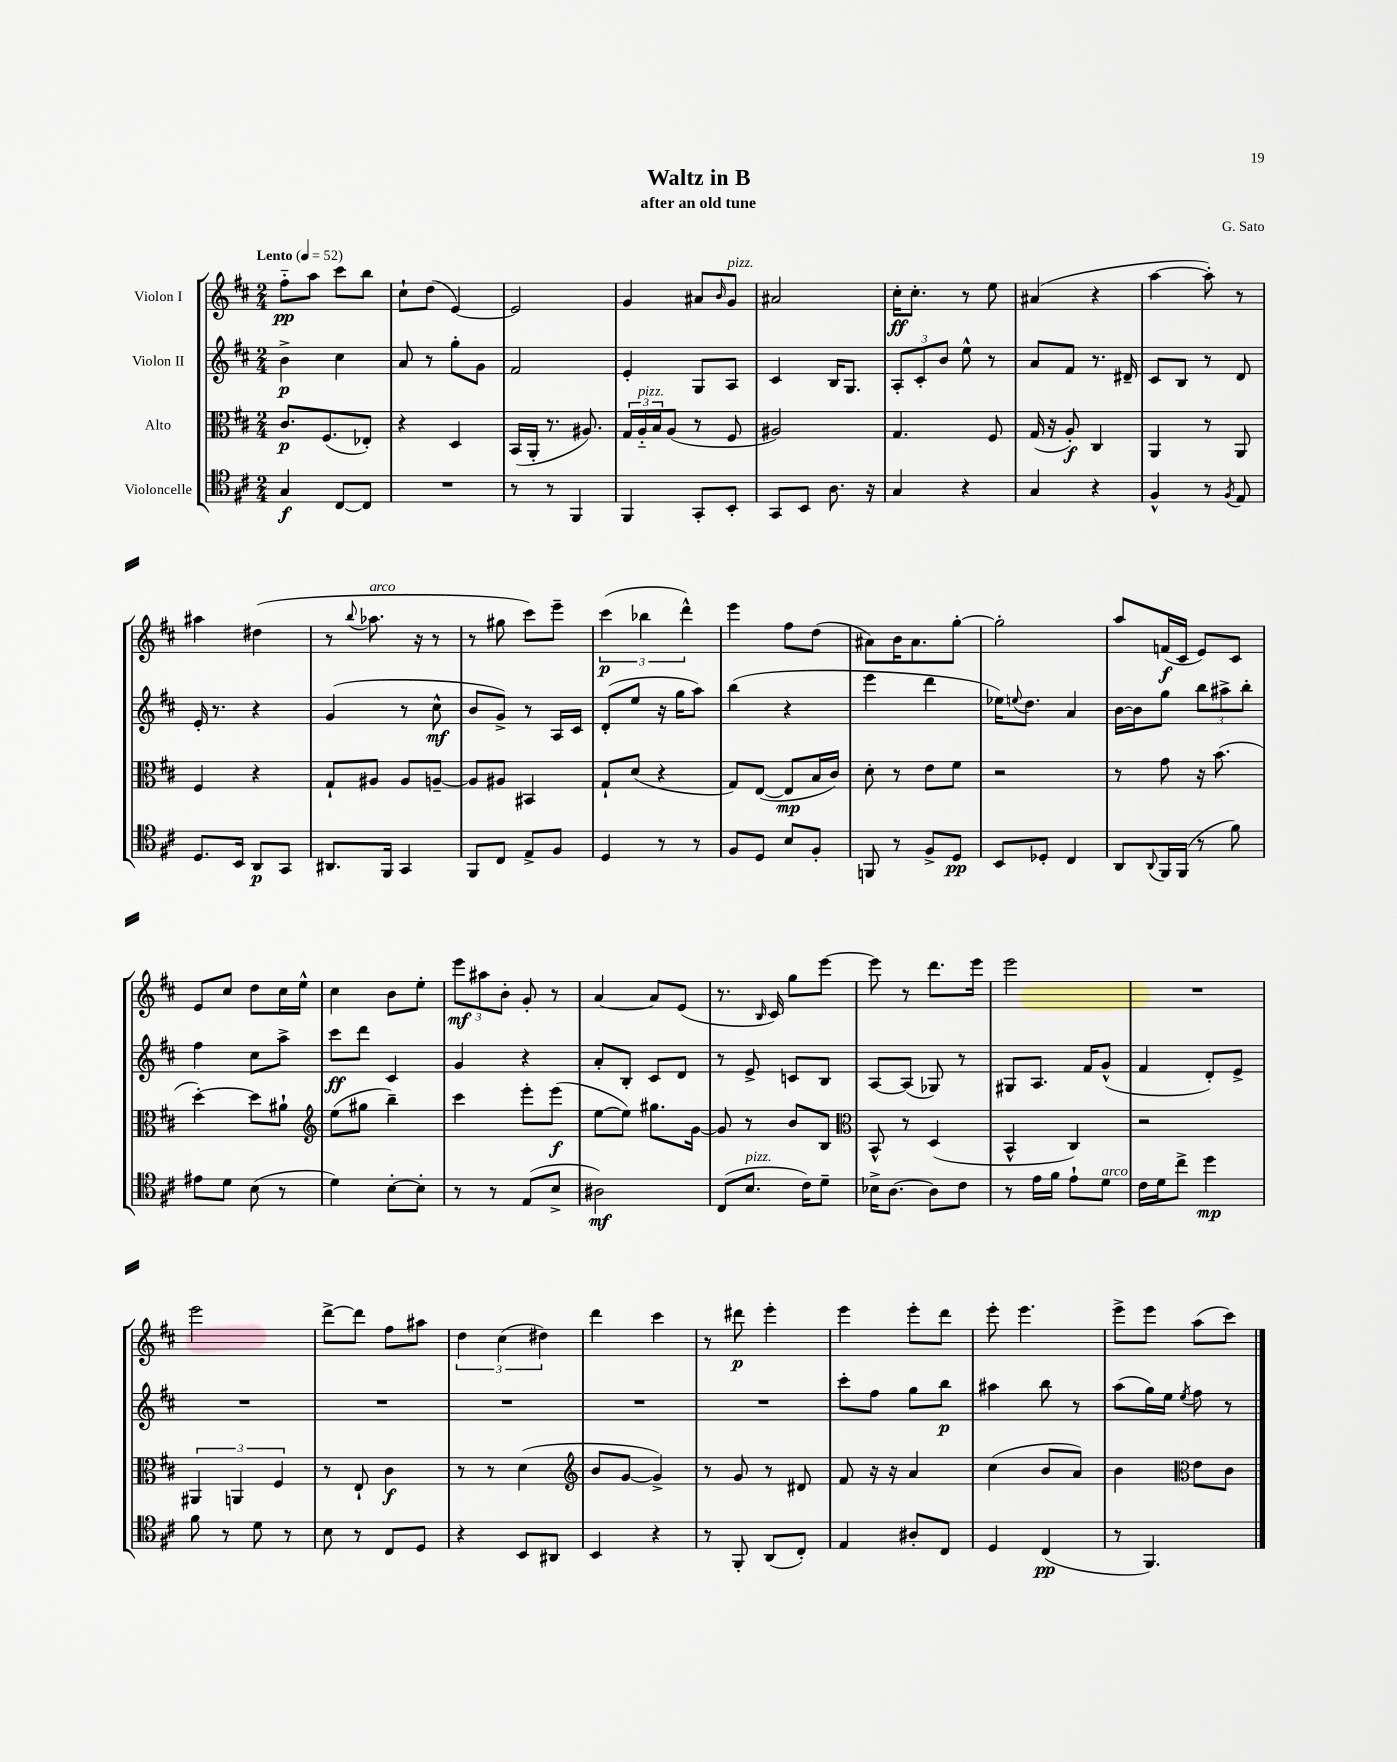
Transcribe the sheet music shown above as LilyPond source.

\header { title = "Waltz in B" composer = "G. Sato" subtitle = "after an old tune" }
<<
\new StaffGroup <<
\new Staff = "s0" \with { instrumentName = "Violon I" } {
    \clef treble \key d \major \numericTimeSignature \time 2/4 \tempo "Lento" 4 = 52
    fis''8-_\pp a''8 cis'''8 b''8 |
    cis''8-! d''8( e'4~) |
    e'2 |
    g'4 ais'8 \grace { b'16 } g'8^\markup { \italic "pizz." } |
    ais'2 |
    cis''16-.\ff cis''8.-. r8 e''8 |
    ais'4( r4 |
    a''4~ a''8-.) r8 |
    ais''4 dis''4( |
    r8 \appoggiatura { b''8 } aes''8.^\markup { \italic "arco" } r16 r8 |
    r8 gis''8 cis'''8) e'''8-- |
    \tuplet 3/2 { cis'''4\p( bes''4 d'''4-^) } |
    e'''4 fis''8 d''8( |
    ais'8) b'16 ais'8. g''8~-. |
    g''2-. |
    a''8 f'16\f( cis'16 e'8) cis'8 |
    e'8 cis''8 d''8 cis''16 e''16-^ |
    cis''4 b'8 e''8-. |
    \tuplet 3/2 { e'''8\mf ais''8 b'8-. } g'8-. r8 |
    a'4~ a'8 e'8( |
    r8. \grace { b16 } cis'16) g''8 e'''8~ |
    e'''8 r8 d'''8. e'''16 |
    e'''2 |
    R2 |
    e'''2 |
    d'''8~-> d'''8 fis''8 ais''8 |
    \tuplet 3/2 { d''4 cis''4( dis''4) } |
    d'''4 cis'''4 |
    r8 dis'''8\p e'''4-. |
    e'''4 e'''8-. d'''8 |
    e'''8-. e'''4. |
    e'''8-> e'''8 a''8( cis'''8) \bar "|." |
}
\new Staff = "s1" \with { instrumentName = "Violon II" } {
    \clef treble \key d \major \numericTimeSignature \time 2/4
    b'4->\p cis''4 |
    a'8 r8 g''8-. g'8 |
    fis'2 |
    e'4-. g8 a8 |
    cis'4 b16 g8. |
    \tuplet 3/2 { a8-. cis'8-. b'8 } e''8-^ r8 |
    a'8 fis'8 r8. dis'16-- |
    cis'8 b8 r8 d'8 |
    e'16-. r8. r4 |
    g'4( r8 cis''8-^\mf |
    b'8 g'8->) r8 a16 cis'16 |
    d'8-.( e''8 r16 g''16 a''8) |
    b''4( r4 |
    e'''4 d'''4 |
    ees''16) \appoggiatura { e''8 } d''8. a'4 |
    b'16~ b'16 g''8 \tuplet 3/2 { b''8 ais''8-> b''8-. } |
    fis''4 cis''8 a''8-> |
    cis'''8\ff d'''8 cis'4 |
    g'4 r4 |
    a'8-. b8-. cis'8 d'8 |
    r8 e'8-> c'8 b8 |
    a8~ a8( ges8) r8 |
    gis8 a8. fis'16 g'8-^( |
    fis'4 d'8-.) e'8-> |
    R2 |
    R2 |
    R2 |
    R2 |
    R2 |
    cis'''8-. fis''8 g''8 b''8\p |
    ais''4 b''8 r8 |
    a''8( g''16) e''16 \acciaccatura { e''8 } fis''8 r8 \bar "|." |
}
\new Staff = "s2" \with { instrumentName = "Alto" } {
    \clef alto \key d \major \numericTimeSignature \time 2/4
    cis'8.\p fis8.( ees8-.) |
    r4 d4 |
    b,16( a,16-. r8. ais8.) |
    \tuplet 3/2 { g16 a16-_^\markup { \italic "pizz." } b16 } a8( r8 fis8 |
    ais2) |
    g4. fis8 |
    g16( r16 a8-.\f) cis4 |
    a,4 r8 a,8 |
    fis4 r4 |
    g8-! ais8 ais8 a8~-- |
    a8 ais8 bis,4 |
    g8-! d'8( r4 |
    g8) e8~( e8\mp b16 cis'16) |
    d'8-. r8 e'8 fis'8 |
    r2 |
    r8 g'8 r16 b'8.( |
    d''4~-.) d''8 ais'8-! |
    \clef treble e''8( gis''8 b''4--) |
    cis'''4 e'''8-. e'''8\f( |
    e''8~ e''8) gis''8. g'16~ |
    g'8 r8 b'8 b8 |
    \clef alto b,8-^ r8 d4( |
    b,4-^ cis4) |
    r2 |
    \tuplet 3/2 { ais,4 a,4 fis4 } |
    r8 e8-! cis'4\f |
    r8 r8 d'4( |
    \clef treble b'8 g'8~ g'4->) |
    r8 g'8 r8 dis'8 |
    fis'8 r16 r16 a'4 |
    cis''4( b'8 a'8) |
    b'4 \clef alto e'8 cis'8 \bar "|." |
}
\new Staff = "s3" \with { instrumentName = "Violoncelle" } {
    \clef tenor \key d \major \numericTimeSignature \time 2/4
    g4\f cis8~ cis8 |
    R2 |
    r8 r8 fis,4 |
    fis,4 g,8-. b,8-. |
    g,8 b,8 a8. r16 |
    g4 r4 |
    g4 r4 |
    fis4-^ r8 \acciaccatura { fis8 } e8 |
    d8. b,16 a,8\p g,8 |
    ais,8. fis,16 g,4 |
    fis,8 cis8 e8-> fis8 |
    d4 r8 r8 |
    fis8 d8 b8 fis8-. |
    f,8 r8 fis8-> d8\pp |
    b,8 des8-. cis4 |
    a,8 \appoggiatura { a,8 } fis,16 fis,16( r8 fis'8) |
    eis'8 d'8 b8( r8 |
    d'4) b8~-. b8-. |
    r8 r8 e8( b8-> |
    ais2\mf) |
    cis8( b8.^\markup { \italic "pizz." } cis'16) d'8-- |
    bes16-> a8.~ a8 cis'8 |
    r8 e'16 fis'16 e'8-! d'8^\markup { \italic "arco" } |
    cis'16 d'16 cis''8-> d''4\mp |
    fis'8 r8 d'8 r8 |
    b8 r8 cis8 d8 |
    r4 b,8 ais,8 |
    b,4 r4 |
    r8 fis,8-. a,8( cis8-.) |
    e4 ais8-. cis8 |
    d4 cis4\pp( |
    r8 fis,4.) \bar "|." |
}
>>
>>
\layout { \context { \Score \remove "Bar_number_engraver" } }
